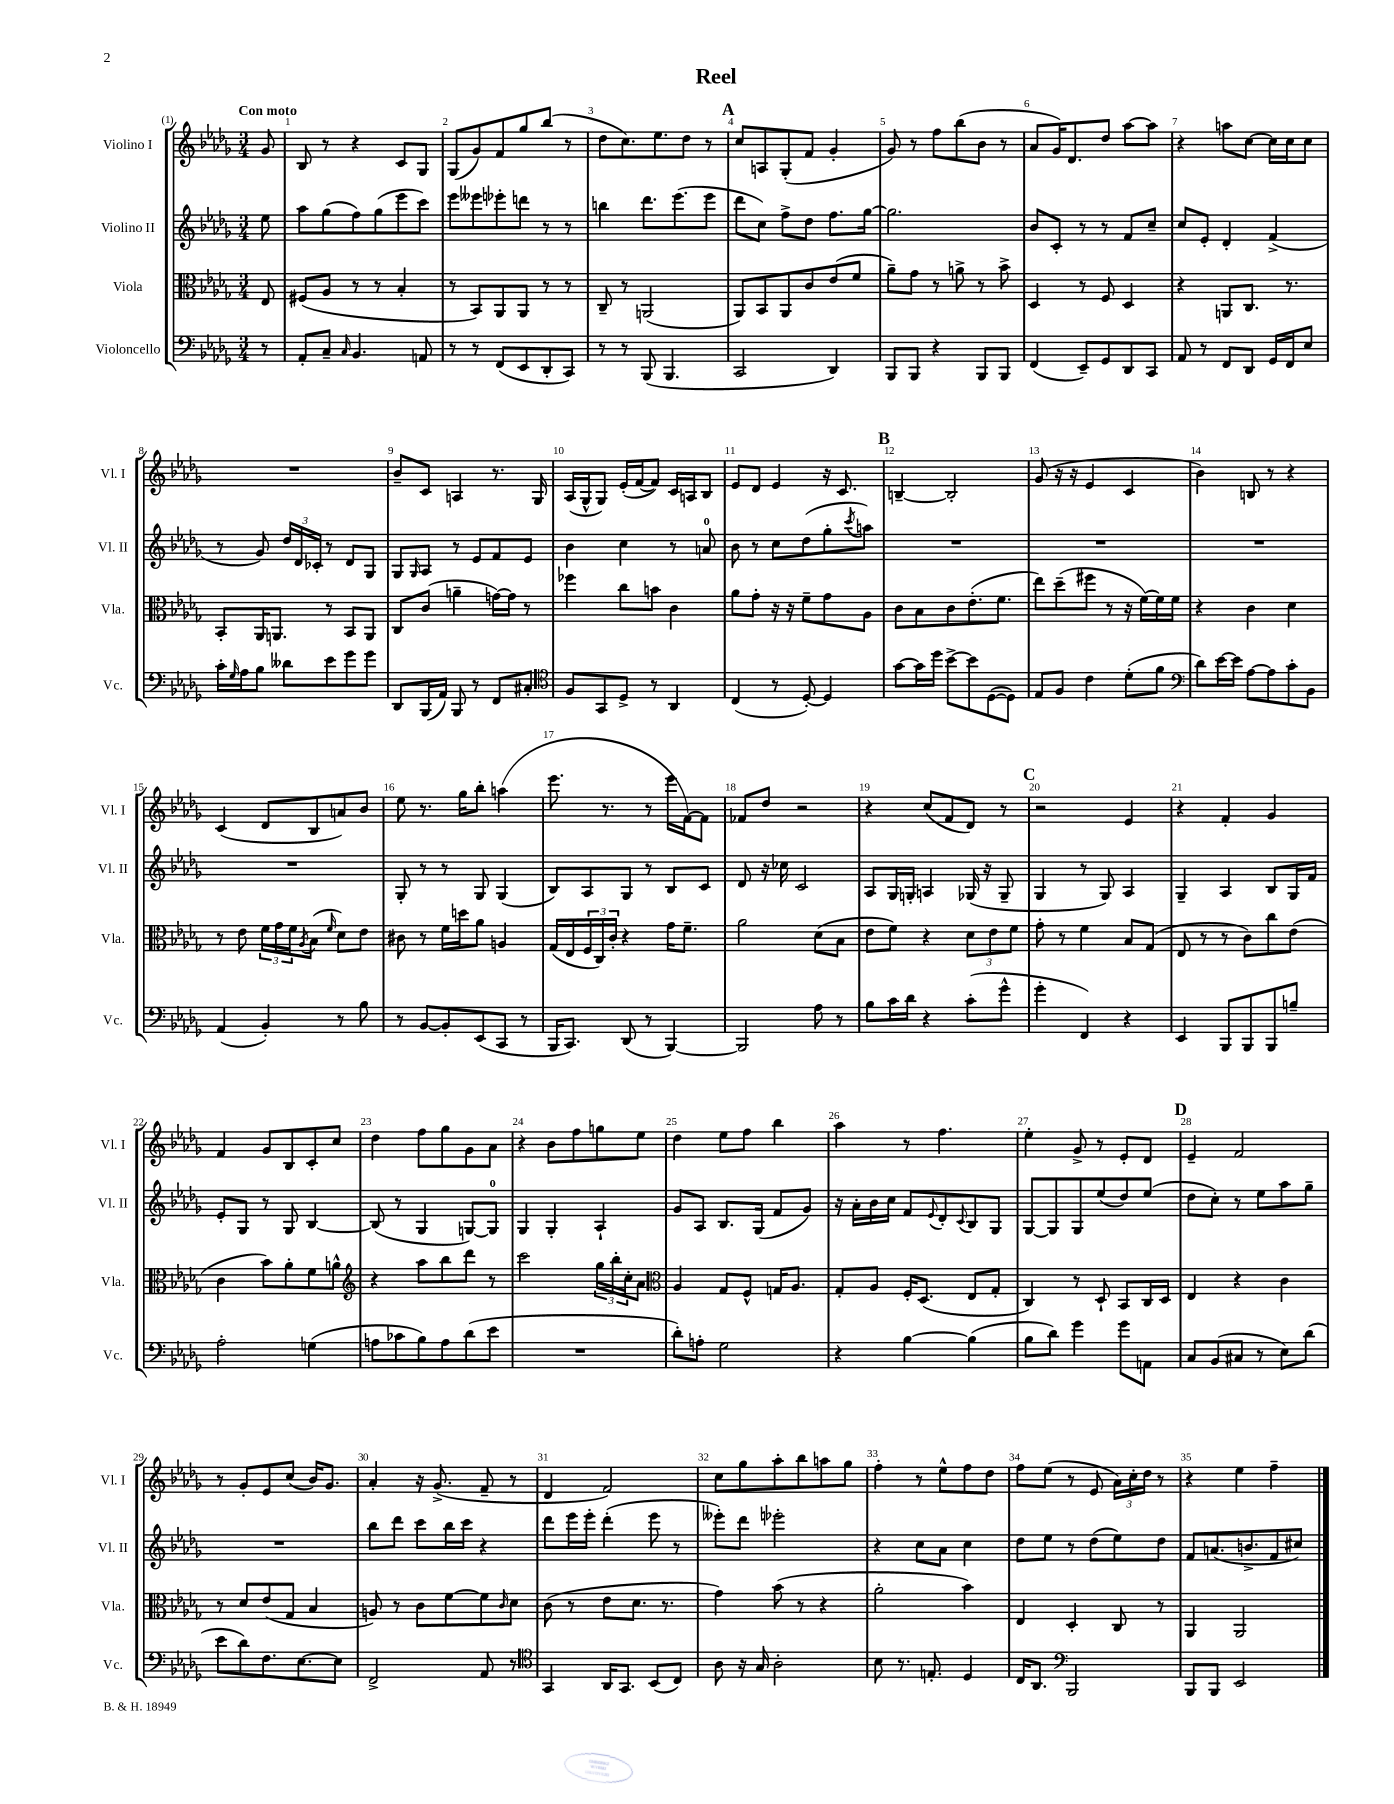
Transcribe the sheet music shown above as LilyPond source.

\header { title = "Reel" }
<<
\new StaffGroup <<
\new Staff = "s0" \with { instrumentName = "Violino I" shortInstrumentName = "Vl. I" } {
    \clef treble \key des \major \numericTimeSignature \time 3/4 \partial 8 \tempo "Con moto"
    ges'8 |
    bes8 r8 r4 c'8 ges8 |
    ges8( ges'8) f'8 ges''8 bes''8( r8 |
    des''8 c''8.) ees''8. des''8 r8 |
    \mark \markup { \bold "A" } c''8 a8 ges8-.( f'8 ges'4-. |
    ges'8) r8 f''8 bes''8( bes'8 r8 |
    aes'8 ges'16) des'8. des''8 aes''8~ aes''8 |
    r4 a''8 c''8~ c''16 c''16 c''8 |
    R2. |
    bes'8-- c'8 a4 r8. ges16 |
    aes16( ges16-^ ges8) ees'16-.( f'16~ f'8) c'16 a16 bes8 |
    ees'8 des'8 ees'4 r16 c'8. |
    \mark \markup { \bold "B" } b4~-- b2-. |
    ges'8( r16 r16 ees'4 c'4 |
    bes'4) b8 r8 r4 |
    c'4( des'8 bes8 a'8) bes'8 |
    ees''8 r8. ges''16 bes''8-. a''4( |
    ees'''8. r8. r8 ees'''16 f'16~) f'8 |
    fes'8 des''8 r2 |
    r4 c''8( f'8 des'8) r8 |
    \mark \markup { \bold "C" } r2 ees'4 |
    r4 f'4-. ges'4 |
    f'4 ges'8 bes8 c'8-. c''8 |
    des''4 f''8 ges''8 ges'8 aes'8 |
    r4 bes'8 f''8 g''8 ees''8 |
    des''4 ees''8 f''8 bes''4 |
    aes''4 r8 f''4. |
    ees''4-. ges'8-> r8 ees'8-. des'8 |
    \mark \markup { \bold "D" } ees'4-- f'2 |
    r8 ges'8-. ees'8 c''8( bes'16) ges'8. |
    aes'4-. r16 ges'8.->( f'8-- r8 |
    des'4 f'2) |
    c''8 ges''8 aes''8-. bes''8 a''8 ges''8 |
    f''4-. r8 ees''8-^ f''8 des''8 |
    f''8 ees''8( r8 ees'8 \tuplet 3/2 { aes'16) c''16-. des''16 } r8 |
    r4 ees''4 f''4-- \bar "|." |
}
\new Staff = "s1" \with { instrumentName = "Violino II" shortInstrumentName = "Vl. II" } {
    \clef treble \key des \major \numericTimeSignature \time 3/4 \partial 8
    ees''8 |
    aes''8 ges''8( f''8) ges''8( ees'''8 c'''8) |
    ees'''8 eeses'''8 ees'''8-. d'''8 r8 r8 |
    b''4 des'''8. ees'''8.( ees'''8 |
    \mark \markup { \bold "A" } des'''8 c''8) f''8-> des''8 f''8. ges''16~ |
    ges''2. |
    bes'8 c'8-. r8 r8 f'8 c''8-- |
    c''8 ees'8-. des'4-. f'4->( |
    r8 ges'8) \tuplet 3/2 { des''16 des'16 ces'16-. } r8 des'8 ges8 |
    ges8 \grace { ges16 } aes8 r8 ees'8 f'8 ees'8 |
    bes'4 c''4 r8 a'8-0 |
    bes'8 r8 c''8 des''8( ges''8-. \acciaccatura { c'''8 } a''8) |
    \mark \markup { \bold "B" } R2. |
    R2. |
    R2. |
    R2. |
    ges8-. r8 r8 ges8 ges4( |
    bes8) aes8 ges8 r8 bes8 c'8 |
    des'8 r16 ces''16 c'2 |
    aes8 ges16 g16-. a4 ges16( r16 ges8-- |
    \mark \markup { \bold "C" } ges4 r8 ges8) aes4 |
    ges4-- aes4 bes8 ges16 f'16 |
    ees'8-. ges8 r8 ges8 bes4~ |
    bes8( r8 ges4 g8~) g8-0 |
    ges4 ges4-. aes4-! |
    ges'8 aes8 bes8. ges16( f'8 ges'8) |
    r16 aes'16-. bes'16 c''16 f'8 \appoggiatura { ees'8 } des'8-. \appoggiatura { c'8 } bes8 ges8 |
    ges8~ ges8 ges8 ees''8( des''8) ees''8( |
    \mark \markup { \bold "D" } des''8 c''8-.) r8 ees''8 aes''8 ges''8-- |
    R2. |
    bes''8 des'''8 c'''8 bes''16 c'''16 r4 |
    des'''8 ees'''16 ees'''16-. des'''4-.( ees'''8 r8 |
    eeses'''8-.) des'''8 ees'''2-. |
    r4 c''8 aes'8 c''4 |
    des''8 ees''8 r8 des''8( ees''8) des''8 |
    f'8 a'8.( b'8.-> f'8 cis''8) \bar "|." |
}
\new Staff = "s2" \with { instrumentName = "Viola" shortInstrumentName = "Vla." } {
    \clef alto \key des \major \numericTimeSignature \time 3/4 \partial 8
    ees8 |
    fis8( aes8 r8 r8 bes4-. |
    r8 bes,8) aes,8 aes,8 r8 r8 |
    c8-- r8 a,2( |
    \mark \markup { \bold "A" } aes,8) bes,8 aes,8 c'8 ees'8( f'8 |
    aes'8--) ges'8 r8 a'8-> r8 bes'8-> |
    des4 r8 f8 des4 |
    r4 a,8 c8. r8. |
    bes,8-. aes,16 a,8. r8 bes,8 a,8 |
    c8 c'8( a'4-- g'16~) g'16 r8 |
    fes''4 c''8 b'8 c'4 |
    aes'8 ges'8-. r16 r16 f'8-- ges'8 aes8 |
    \mark \markup { \bold "B" } c'8 bes8 c'8 ees'8.-.( f'8. |
    ees''8) des''8--( fis''8 r8 r16 f'16~) f'16 f'16 |
    r4 c'4 des'4 |
    r8 ees'8 \tuplet 3/2 { f'16 ges'16 f'16 } \acciaccatura { aes8 } bes8( \grace { f'16 } des'8) ees'8 |
    cis'8 r8 f'16 d''16 aes'8 a4 |
    ges16( ees16 \tuplet 3/2 { f16 c16) c'16-. } r4 ges'16 f'8.-- |
    aes'2 des'8( bes8 |
    ees'8 f'8) r4 \tuplet 3/2 { des'8 ees'8 f'8 } |
    \mark \markup { \bold "C" } ges'8-. r8 f'4 bes8 ges8( |
    ees8 r8 r8 c'8) c''8 ees'8( |
    c'4 bes'8) aes'8-. f'8 a'8-^ |
    \clef treble r4 aes''8 bes''8 des'''8 r8 |
    c'''2 \tuplet 3/2 { ges''16 bes''16-. c''16-. } aes'8 |
    \clef alto aes4 ges8 f8-^ g16 aes8. |
    ges8-. aes8 f16-. des8.( ees8 ges8-. |
    c4) r8 des8-! bes,8 c16 des16 |
    \mark \markup { \bold "D" } ees4 r4 c'4 |
    r8 des'8 ees'8( ges8 bes4 |
    a8) r8 c'8 f'8~ f'8 \grace { c'16 } des'8 |
    c'8( r8 ees'8 des'8. r8. |
    ges'4) bes'8( r8 r4 |
    aes'2-. bes'4) |
    ees4 des4-. c8 r8 |
    aes,4 aes,2 \bar "|." |
}
\new Staff = "s3" \with { instrumentName = "Violoncello" shortInstrumentName = "Vc." } {
    \clef bass \key des \major \numericTimeSignature \time 3/4 \partial 8
    r8 |
    aes,8-. c8-- \grace { c16 } bes,4. a,8 |
    r8 r8 f,8( ees,8 des,8-. c,8) |
    r8 r8 bes,,8( bes,,4. |
    \mark \markup { \bold "A" } c,2 des,4) |
    bes,,8 bes,,8 r4 bes,,8 bes,,8 |
    f,4( ees,8--) ges,8 des,8 c,8 |
    aes,8 r8 f,8 des,8 ges,16 f,16 ees8 |
    c'16-. \grace { ges16 } aes16 bes8 deses'8 ees'8 ges'8 ges'8 |
    des,8 bes,,16( aes,16) bes,,8 r8 f,8 cis8-. |
    \clef tenor f8 ges,8 des8-> r8 aes,4 |
    c4( r8 des8~-.) des4 |
    \mark \markup { \bold "B" } ges'8~ ges'16 des''16 bes'8~-> bes'8 des8~( des8) |
    ees8 f8 c'4 des'8-.( f'8 |
    \clef bass des'8) ees'16~ ees'16 aes8~ aes8 c'8-. bes,8 |
    aes,4( bes,4-.) r8 bes8 |
    r8 bes,8~ bes,8-. ees,8( c,8 r8 |
    bes,,16 c,8.) des,8( r8 bes,,4~) |
    bes,,2 aes8 r8 |
    bes8 c'16 des'16 r4 c'8-.( ges'8-^ |
    \mark \markup { \bold "C" } ges'4-. f,4) r4 |
    ees,4 bes,,8 bes,,8 bes,,8 b8-- |
    aes2-. g4( |
    a8 ces'8 bes8) a8 des'8( ees'8 |
    R2. |
    des'8-.) a8-. ges2 |
    r4 bes4~ bes4( |
    bes8 des'8) ges'4 ges'8 a,8 |
    \mark \markup { \bold "D" } c8 bes,8( cis8 r8 ees8) des'8( |
    ees'8 des'8) f8. ees8.~ ees8 |
    f,2-> aes,8 r8 |
    \clef tenor ges,4 aes,16 ges,8. bes,8( c8) |
    aes8 r16 ges16 aes2-. |
    bes8 r8. e8.-. des4 |
    c16 aes,8. \clef bass bes,,2 |
    bes,,8 bes,,8 ees,2 \bar "|." |
}
>>
>>
\layout { \context { \Score \override BarNumber.break-visibility = ##(#f #t #t) barNumberVisibility = #all-bar-numbers-visible } }
